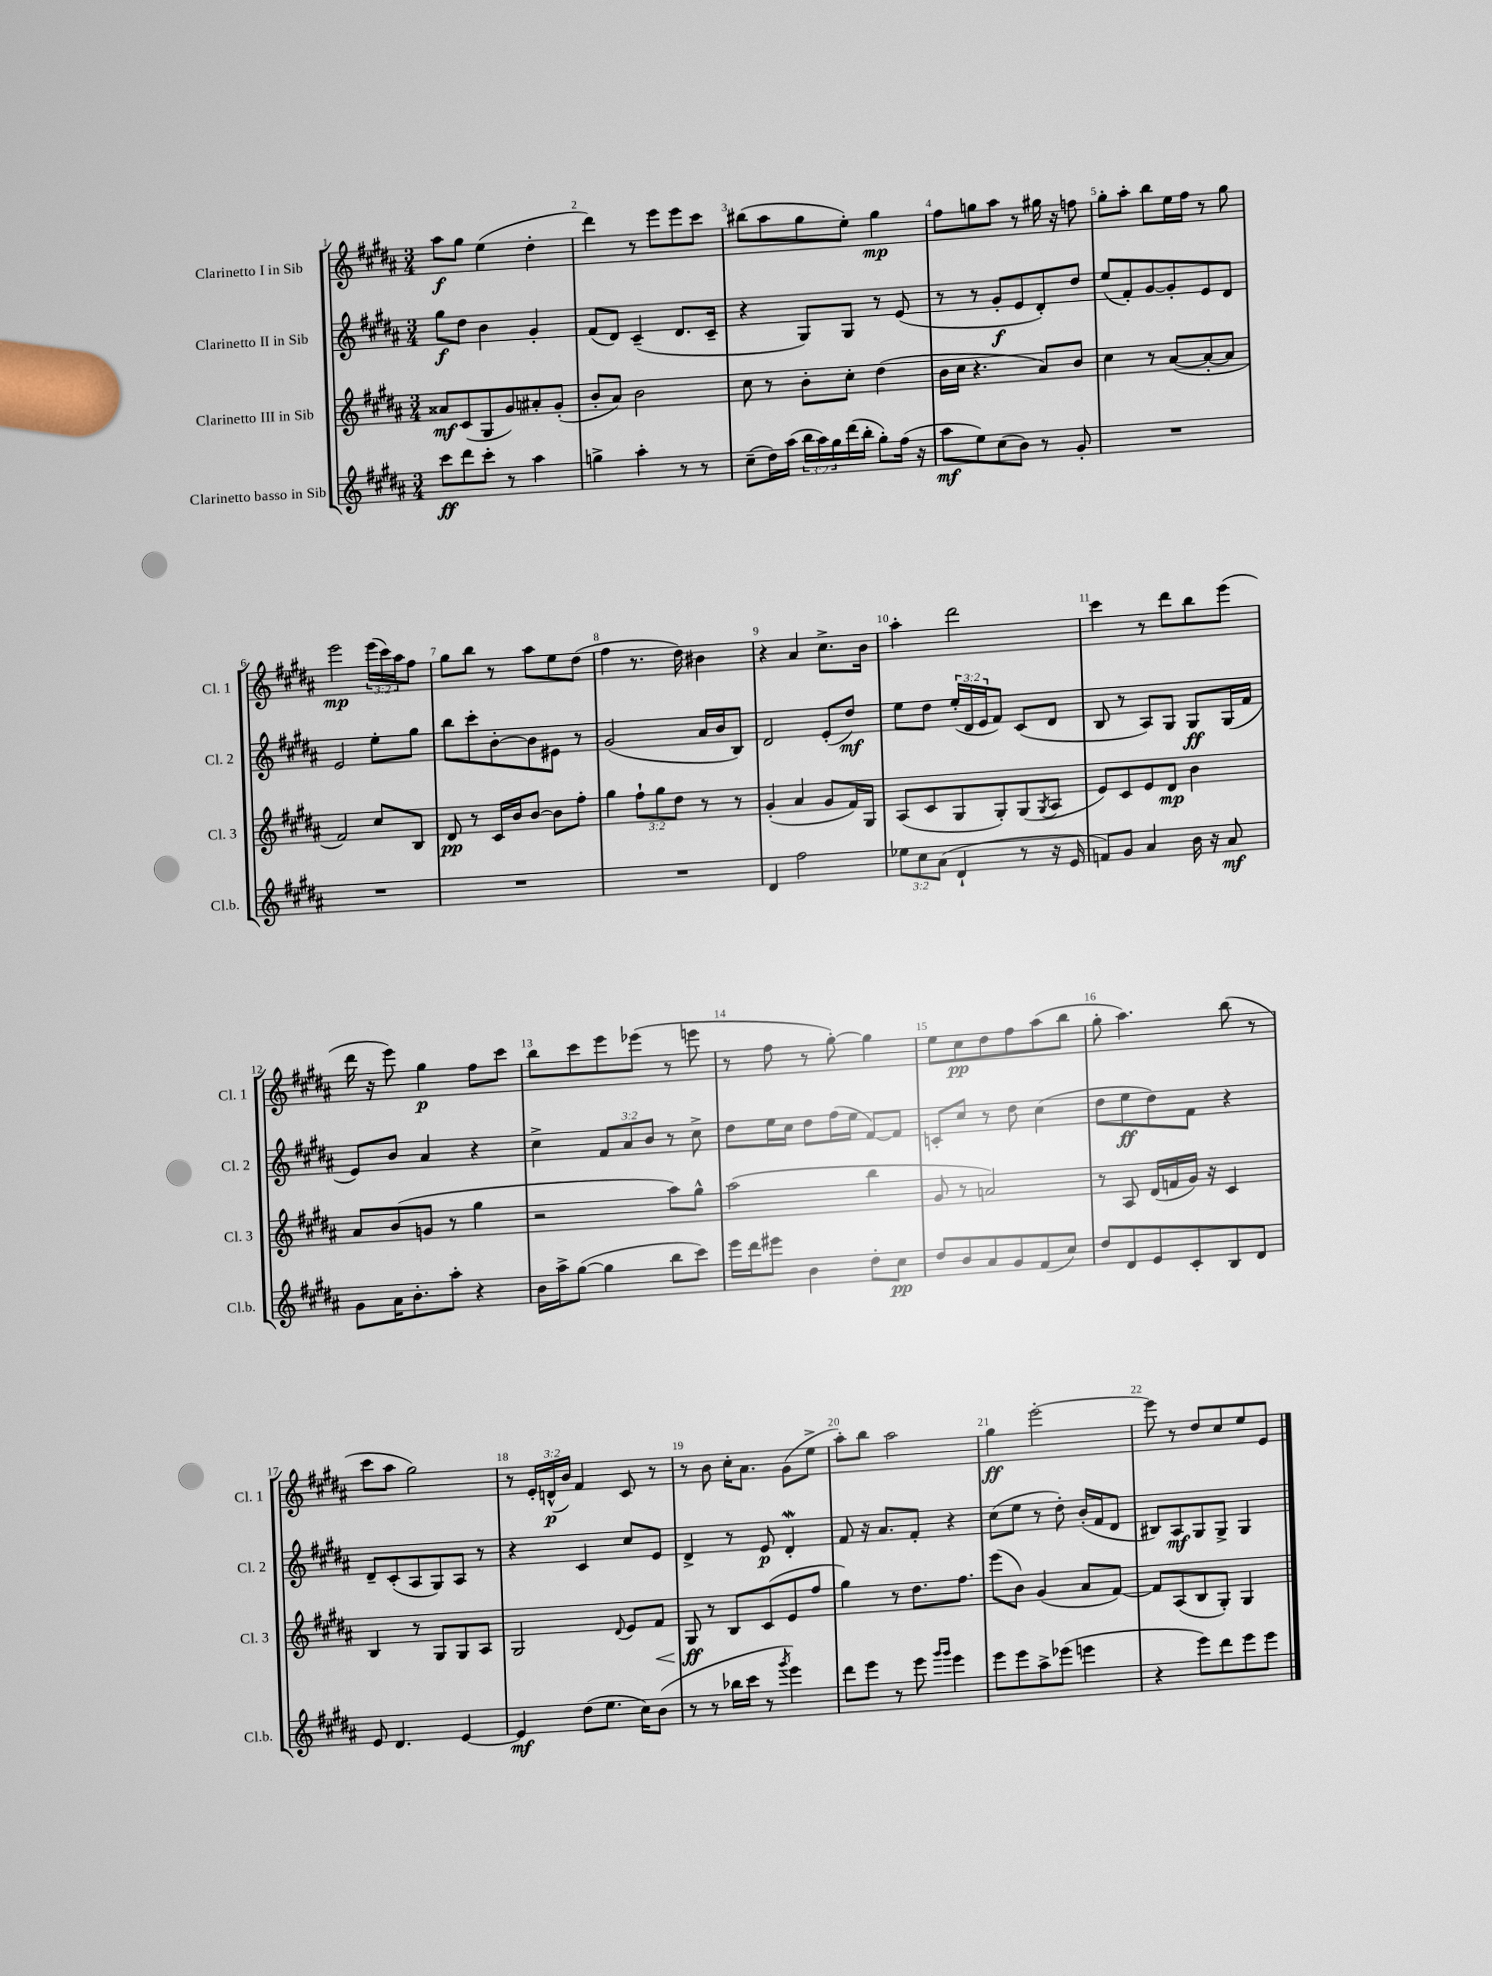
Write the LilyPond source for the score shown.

<<
\new StaffGroup <<
\new Staff = "s0" \with { instrumentName = "Clarinetto I in Sib" shortInstrumentName = "Cl. 1" } {
    \clef treble \key b \major \numericTimeSignature \time 3/4 \override Staff.TupletNumber.text = #tuplet-number::calc-fraction-text
    ais''8\f gis''8 e''4( dis''4-. |
    dis'''4) r8 e'''8 e'''8 cis'''8 |
    bis''8( ais''8 gis''8 e''8-.) gis''4\mp |
    fis''8 g''8 ais''8 r8 gis''16 r16 f''8 |
    gis''8-. ais''8-. b''8 e''16 fis''16 r8 gis''8 |
    e'''2\mp \tuplet 3/2 { e'''16( cis'''16) ais''16 } fis''8 |
    gis''8 b''8 r8 ais''8 e''8 dis''8( |
    fis''4 r8. dis''16) bis'4 |
    r4 ais'4 cis''8.-> b'16 |
    ais''4-. dis'''2 |
    cis'''4 r8 dis'''8 b''8 e'''8( |
    dis'''16 r16 e'''8) gis''4\p fis''8 cis'''8 |
    b''8 cis'''8 e'''8 ees'''8( r8 e'''8 |
    r8 fis''8 r8 gis''8~-.) gis''4 |
    e''8 cis''8\pp dis''8 fis''8 ais''8( b''8 |
    gis''8-. ais''4.) b''8( r8 |
    cis'''8 ais''8 gis''2) |
    r8 \tuplet 3/2 { e'16-. d'16-^\p( b'16) } fis'4 cis'8 r8 |
    r8 b'8 cis''16-. ais'8. gis'8( e''8-> |
    ais''8-.) b''8 ais''2 |
    gis''4\ff e'''2~-. |
    e'''8 r8 dis''8 cis''8 e''8 e'8 \bar "|." |
}
\new Staff = "s1" \with { instrumentName = "Clarinetto II in Sib" shortInstrumentName = "Cl. 2" } {
    \clef treble \key b \major \numericTimeSignature \time 3/4 \override Staff.TupletNumber.text = #tuplet-number::calc-fraction-text
    gis''8\f dis''8 b'4 gis'4-. |
    fis'8( dis'8) cis'4--( dis'8. cis'16-- |
    r4 gis8) gis8 r8 e'8( |
    r8 r8 gis'8-.\f e'8 dis'8-.) dis''8 |
    e''8( fis'8-.) gis'8~ gis'8-. e'8 dis'8 |
    e'2 e''8-. gis''8 |
    b''8 cis'''8-. b'8~-. b'8 eis'8 r8 |
    gis'2( ais'16 b'16 b8) |
    dis'2 e'8-.( dis''8\mf) |
    e''8 dis''8 \tuplet 3/2 { e''16-.( dis'16 e'16 } fis'8) cis'8( dis'8 |
    b8 r8 ais8) gis8 gis8\ff gis16( fis'16 |
    e'8) b'8 ais'4 r4 |
    cis''4-> \tuplet 3/2 { fis'8 ais'8 b'8 } r8 cis''8-> |
    dis''8 e''16 cis''16 dis''8 fis''16( e''16 fis'8~) fis'8 |
    c'8-. cis''8 r8 dis''8 cis''4( |
    dis''8 e''8\ff dis''8) fis'8 r4 |
    dis'8-- cis'8-.( ais8 gis8) ais8 r8 |
    r4 cis'4 cis''8 e'8 |
    dis'4-> r8 e'8\p dis'4-.\mordent |
    fis'8 r16 ais'8. fis'8-. r4 |
    cis''8( e''8 r8 dis''8-.) b'16-.( fis'16 dis'8 |
    bis8) ais8\mf gis8 gis8-> gis4 \bar "|." |
}
\new Staff = "s2" \with { instrumentName = "Clarinetto III in Sib" shortInstrumentName = "Cl. 3" } {
    \clef treble \key b \major \numericTimeSignature \time 3/4 \override Staff.TupletNumber.text = #tuplet-number::calc-fraction-text
    aisis'8\mf cis'8( gis8 gis'8) ais'8-. gis'8-.( |
    b'8-. ais'8) b'2 |
    cis''8 r8 b'8-. cis''8-. dis''4( |
    b'16 cis''16 r4. ais'8) b'8 |
    cis''4 r8 ais'8~( ais'8~-. ais'8 |
    fis'2) cis''8 b8 |
    dis'8\pp r8 cis'16 b'16 b'8~ b'8 fis''8-. |
    gis''4 \tuplet 3/2 { fis''8-! gis''8 dis''8 } r8 r8 |
    gis'4-.( ais'4 gis'8 fis'16) gis16 |
    ais8( cis'8 gis8 gis8-.) gis8( \acciaccatura { gis8 } ais8 |
    e'8) cis'8 e'8 dis'8\mp b'4 |
    ais'8 b'8( g'8 r8 gis''4 |
    r2 ais''8) gis''8-^ |
    ais''2( b''4 |
    gis'8 r8 a'2) |
    r8 ais8 dis'16( f'16 gis'16) r16 cis'4 |
    b4 r8 gis8 gis8 ais8 |
    gis2 \appoggiatura { dis'8 } e'8 fis'8\< |
    gis8\ff\! r8 b8 cis'8( e'8 fis''8 |
    gis''4) r8 dis''8. fis''8. |
    e'''8( b'8) gis'4( ais'8 fis'8~) |
    fis'8 ais8( b8 gis8-.) gis4 \bar "|." |
}
\new Staff = "s3" \with { instrumentName = "Clarinetto basso in Sib" shortInstrumentName = "Cl.b." } {
    \clef treble \key b \major \numericTimeSignature \time 3/4 \override Staff.TupletNumber.text = #tuplet-number::calc-fraction-text
    cis'''8\ff dis'''8 cis'''8-. r8 ais''4 |
    g''4-> ais''4-. r8 r8 |
    cis''8--( dis''16) ais''16( \tuplet 3/2 { b''16 ais''16) gis''16 } dis'''16( b''16-. gis''8-.) fis''16( r16 |
    ais''8\mf e''8) cis''8( b'8) r8 gis'8-. |
    R2. |
    R2. |
    R2. |
    R2. |
    dis'4 fis''2 |
    \tuplet 3/2 { ees''8 cis''8 ais'8( } dis'4-! r8 r16 e'16 |
    f'8) gis'8 ais'4 b'16 r16 ais'8\mf |
    gis'8 ais'16 b'8.-. ais''8-. r4 |
    b'16 ais''16-> gis''8~( gis''4 b''8 cis'''8) |
    e'''16 dis'''16 eis'''8 b'4 dis''8-. cis''8\pp |
    dis''8 b'8 ais'8 gis'8 fis'8( cis''8) |
    dis''8 dis'8 e'8 cis'8-. b8 dis'8 |
    e'8 dis'4. e'4~ |
    e'4\mf dis''8( e''8. cis''16) b'8( |
    r8 r8 bes''16 cis'''16 r8 \acciaccatura { gis'''8 } e'''4) |
    dis'''8 e'''8 r8 e'''8 \grace { gis'''16 gis'''16 } e'''4 |
    e'''8 e'''8 ais''8-> ees'''8( e'''4 |
    r4 e'''8) dis'''8 e'''8 e'''8 \bar "|." |
}
>>
>>
\layout { \context { \Score \override BarNumber.break-visibility = ##(#f #t #t) barNumberVisibility = #all-bar-numbers-visible } }
